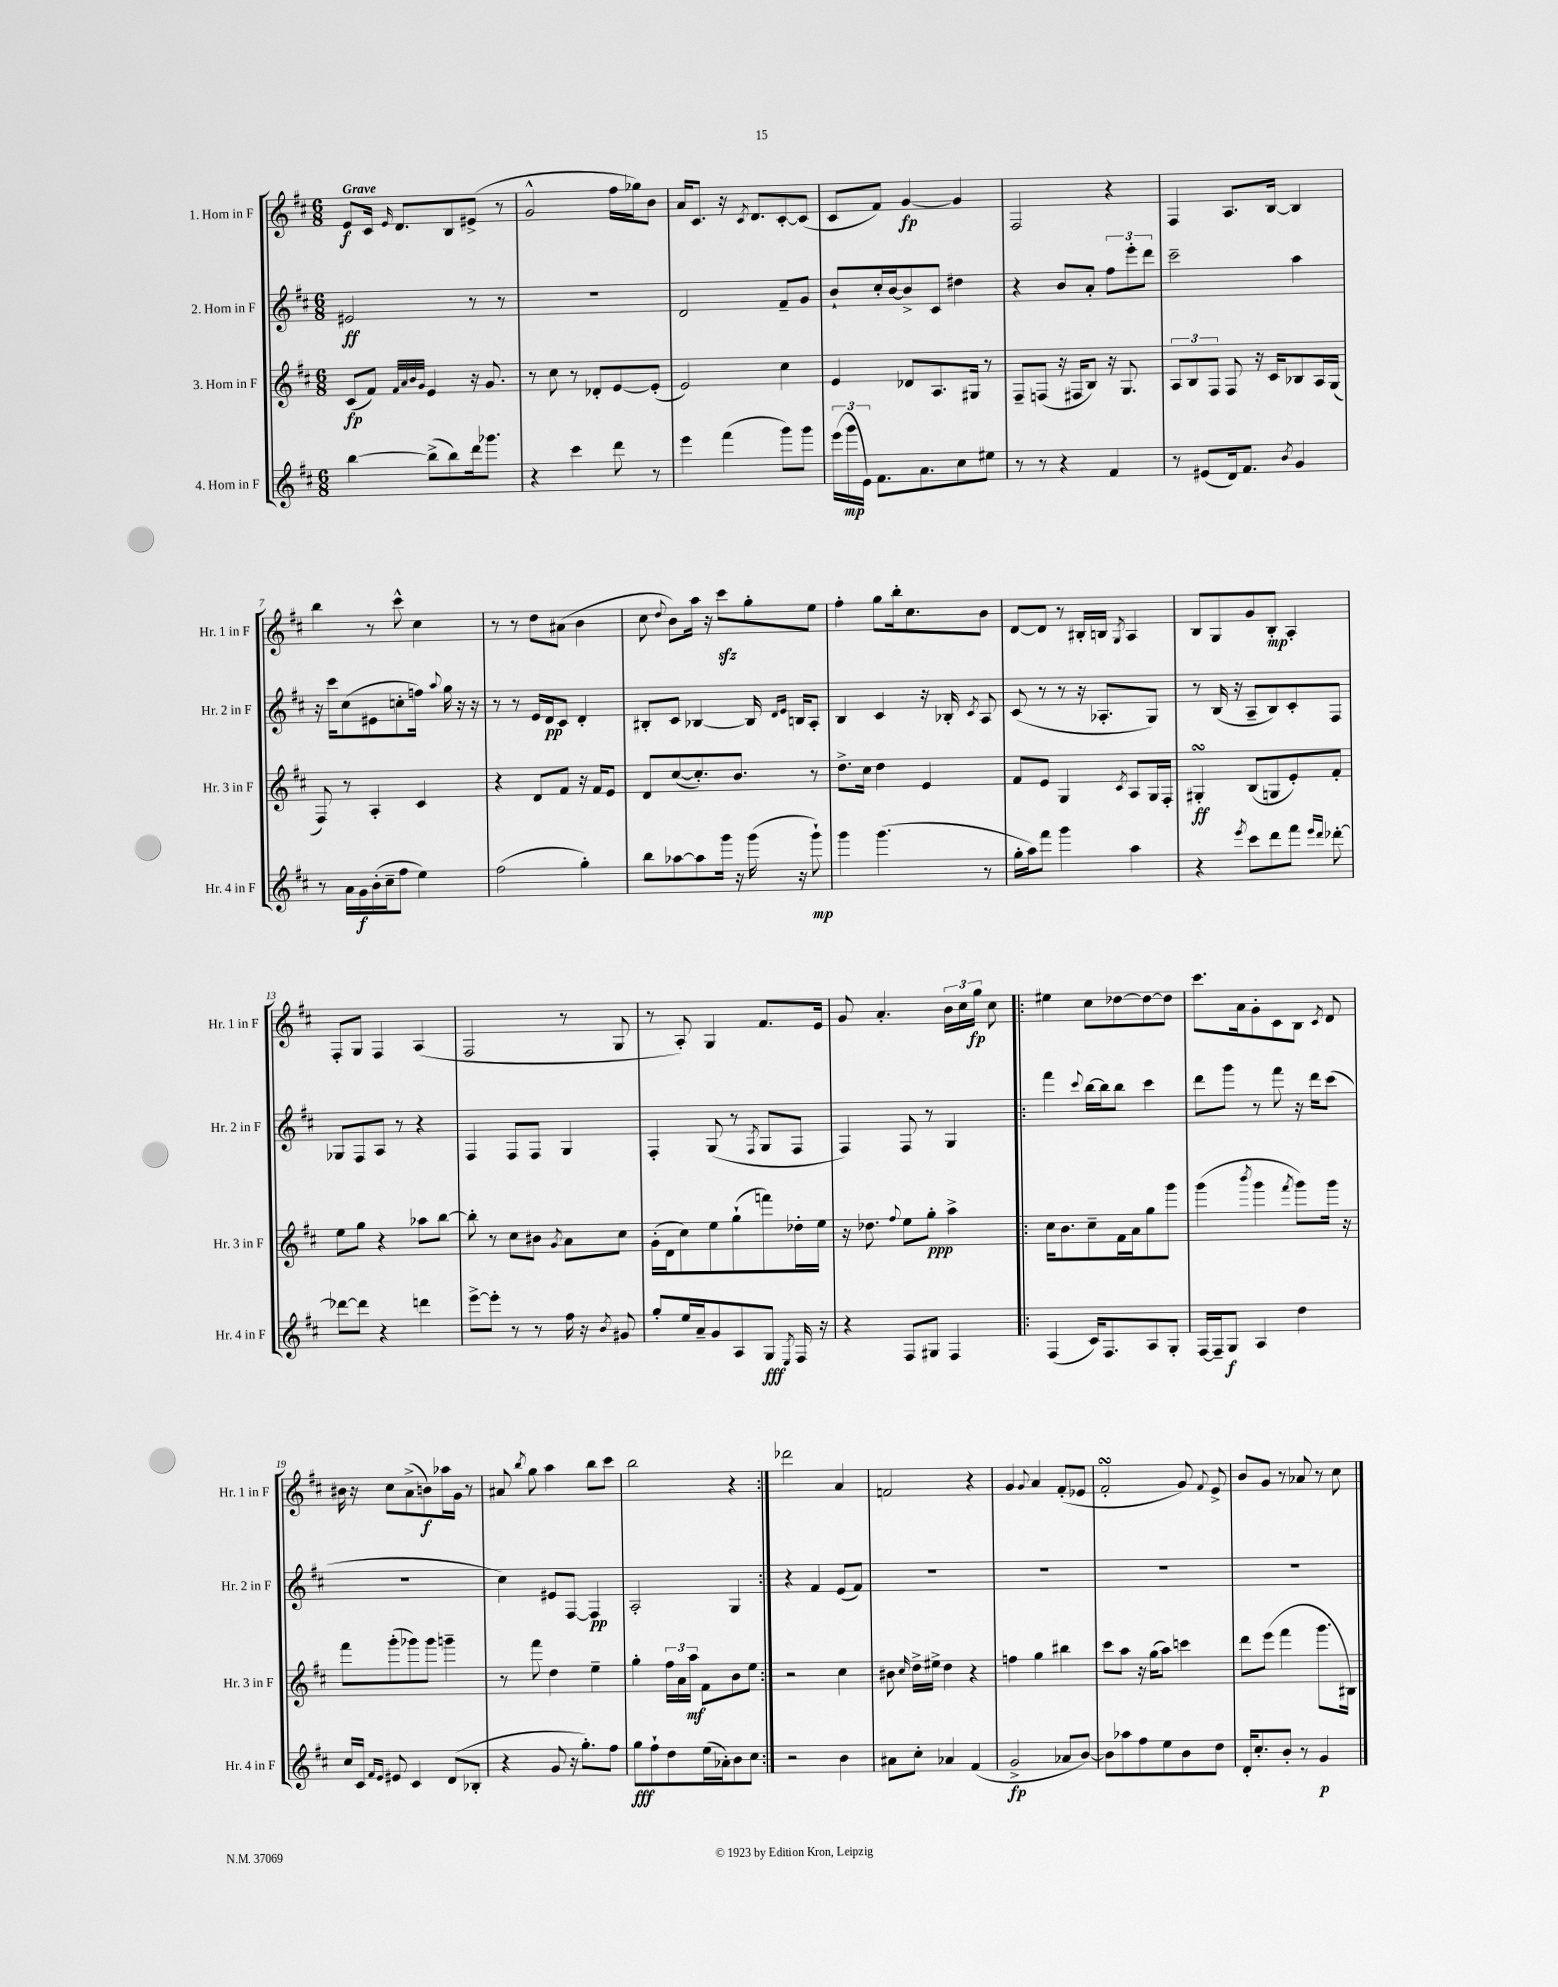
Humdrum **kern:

**kern	**kern	**kern	**kern
*staff4	*staff3	*staff2	*staff1
*clefG2	*clefG2	*clefG2	*clefG2
*k[f#c#]	*k[f#c#]	*k[f#c#]	*k[f#c#]
*M6/8	*M6/8	*M6/8	*M6/8
[4bb	(8c#	2e#	8e
.	8f#)	.	16c#
.	.	.	16qqe
.	.	.	8.d
.	32qqf#	.	.
.	32qqa	.	.
.	32qqb	.	.
.	32qqg	.	.
(8bb^]	4e	.	.
8bb)	.	.	8B
16ddd	16r	8r	(8e#^
8.ggg-	8.g	.	.
.	.	8r	8r
=	=	=	=
4r	8r	2.r	2g^^
.	8cc#	.	.
4ccc#	8r	.	.
.	8d-'	.	.
8ddd	[8e	.	16ff#
.	.	.	16gg-)
8r	(8e']	.	8b
=	=	=	=
4eee	2e)	2d	16a
.	.	.	8.c#
(4fff#	.	.	16r
.	.	.	8qc#
.	.	.	8.d
8ggg)	4cc#	8f#~	[8c#'
8ggg	.	8g	(8c#]
=	=	=	=
(24eee	4e	8b`	8c#
24ggg	.	.	.
24e)	.	.	.
8.f#	.	16cc#'	8f#)
.	.	[16b	.
.	8d-	8b^]	[4g
8.a	.	.	.
.	8.A	8c#	.
8cc#	.	4dd#	4g]
.	16G#	.	.
8ee#	8r	.	.
=	=	=	=
8r	8F#~	4r	2F#
8r	(8F	.	.
4r	16r	8b	.
.	16F#	.	.
.	8B)	8a'	.
4f#	16r	12ff#	4r
.	8.G	.	.
.	.	12eee'	.
.	.	12ddd	.
=	=	=	=
8r	12A	2ccc#~	4F#
.	12B	.	.
(8e#	.	.	.
.	12F#	.	.
16d)	8F#	.	8.A
8.f#	.	.	.
.	16r	.	.
.	16c#	.	[16B
8qb	.	.	.
4g	8B-	4aa	4B]
.	16A	.	.
.	(16G	.	.
=	=	=	=
8r	8F#)	16r	4bb
.	.	16ccc#	.
16a	8r	(8cc#	.
16g	.	.	.
(16b'	4A'	8e#	8r
16cc#~	.	.	.
8ff#	.	8cc'	8ccc#^^
4ee)	4c#	16ff)	4cc#
.	.	8qqaa	.
.	.	16gg	.
.	.	16r	.
.	.	16r	.
=	=	=	=
(2ff#	4r	8r	8r
.	.	8r	8r
.	8d	16e	8dd
.	.	16d	.
.	8f#	8c#	(8a#
4gg')	16r	4d'	4b
.	16f#	.	.
.	8e	.	.
=	=	=	=
8bb	8d	8B#'	8cc#
.	.	.	8qqdd
[8aa-	([8cc#	8c#	8b)
8aa-]	8.cc#'])	[4B-	16aa
.	.	.	16r
16ggg	.	.	8ccc#
16r	8.b	.	.
(16ggg	.	16B-]	8gg'
.	.	16qqd	.
.	.	16qqe	.
16r	.	16B	.
8ggg`)	8r	8A'	8ee
=	=	=	=
4ggg	8.dd^	4B	4ff#'
.	16cc#	.	.
(4.ggg	4dd	4c#	8gg
.	.	.	16bb'
.	.	.	8.cc#
.	4e	16r	.
.	.	16B-'	.
.	.	8qc#	.
8r	.	8A	8b
=	=	=	=
16gg'	8f#	(8c#	[8d
16aa)	.	.	.
8fff#	8e	8r	8d]
4ggg	4G	8r	8r
.	.	16r	16B#'
.	.	8.A-'	16B
.	8qc#	.	8qG
4aa	8A	.	4A
.	16G	8G)	.
.	16F#'	.	.
=	=	=	=
4r	4G#'	8r	8B
.	.	(16B	8G
.	.	16r	.
8qeee	.	.	.
8ccc#	(8B	8A~	8g
8ddd	8G	8B)	8B'
8fff#	8e')	8c#'	4A'
16qqeee	.	.	.
16qqddd	.	.	.
[8ddd-'	8f#'	8F#	.
=	=	=	=
8ddd-_	8ee	8G-	8F#'
8ddd-]	8gg	8F#	8G
4r	4r	8A	4F#
.	.	8r	.
4ddd	8aa-	4r	(4A
.	[8bb	.	.
=	=	=	=
[8eee^	8bb']	4F#	2F#
8eee']	8r	.	.
8r	8cc#	8F#	.
8r	8b#	8F#	.
.	8qg	.	.
16ff#	8a	4G	8r
16r	.	.	.
8qb	.	.	.
8g#	8cc#	.	8G
=	=	=	=
8gg'	(16g'	4F#'	8r
.	16d	.	.
16ee	8cc#)	.	8A')
16a~	.	.	.
8g	8ee	(8G	4G
8A	(8gg`	8r	.
.	.	8qF#	.
8G	8fff)	8G	8.f#
8qE	.	.	.
16F#	16dd-'	8F#	.
16r	16ee	.	16e
=	=	=	=
4r	16r	4F#)	8g
.	8.dd-	.	.
.	.	.	4.a'
.	8qqff#	.	.
8F#	8ee	8F#	.
8G#	8gg'	8r	.
4F#	4aa^	4G	24b
.	.	.	24cc#
.	.	.	24gg
.	.	.	8cc#
=!|:	=!|:	=!|:	=!|:
(4F#	16cc#	4fff#	4ee#
.	8.b	.	.
.	.	8qqccc#	.
16c#)	8cc#~	[16bb	8cc#
8.F#	.	16bb]	.
.	16f#	8bb	[8dd-
.	16a	.	.
8A	8gg	4ccc#	8dd-_
8G'	8ggg	.	8dd-]
=	=	=	=
[16F#	(4ggg	8ddd	8.ccc#
16F#~]	.	.	.
8G	.	8ggg	.
.	.	.	16a
.	8qbbb	.	.
4A	4ggg	8r	8g'
.	.	8fff#	8c#
.	8qfff#	.	.
4dd	8ggg)	16r	8B
.	.	16ddd	.
.	.	.	8qc#
.	16ggg	(8ccc#	8d
.	16r	.	.
=	=	=	=
16cc#	8fff#	2.r	16b#
16c#	.	.	16r
16qqf#	.	.	.
16qqe	.	.	.
8e#	(8ggg'	.	8cc#
4c#	8ggg-)	.	(8a^
.	8ggg-	.	8b)
(8d	4ggg~	.	16aa-
.	.	.	16g
8B-'	.	.	8r
=	=	=	=
4r	8r	4cc#)	8a#
.	.	.	8qbb
.	8fff#	.	8gg
8g	4dd	8e#	4aa
16r	.	[8F#	.
8.gg')	.	.	.
.	4ee~	4F#]	8bb
8ff#	.	.	8ccc#
=	=	=	=
8gg	4gg'	2A'	2bb
8ff#`	.	.	.
8dd	24ff#	.	.
.	24a	.	.
.	24aa	.	.
(16ee	8f#	.	.
16a-')	.	.	.
8b	8b	4G	4r
8cc#	8ee	.	.
=:|!	=:|!	=:|!	=:|!
2r	2r	4r	2ddd-
.	.	4f#	.
4b	4cc#	(8e	4a
.	.	8f#)	.
=	=	=	=
8a#	8b#	2.r	2f
.	16qqcc#	.	.
8cc#'	16dd^	.	.
.	16ee#^	.	.
4a-	4dd	.	.
(4f#	4r	.	4r
=	=	=	=
2g^	4ff	2.r	4g
.	.	.	8qqg
.	4gg	.	4a
8a-	4bb#	.	(8f#'
[8b)	.	.	8e-
=	=	=	=
8b]	8ccc#	2.r	2f#'
8aa-	8aa	.	.
8ff#	16r	.	.
.	(16gg	.	.
8ee	8aa)	.	.
8b	4ccc	.	8g)
.	.	.	8qqf#
8dd	.	.	8e^
=	=	=	=
16d'	8ddd	2.r	8b
8.cc#'	.	.	.
.	(8eee	.	8g
8b'	4fff#	.	8r
8r	.	.	8a-
4g	8.ggg	.	8r
.	.	.	8cc#
.	16B#)	.	.
==	==	==	==
*-	*-	*-	*-
